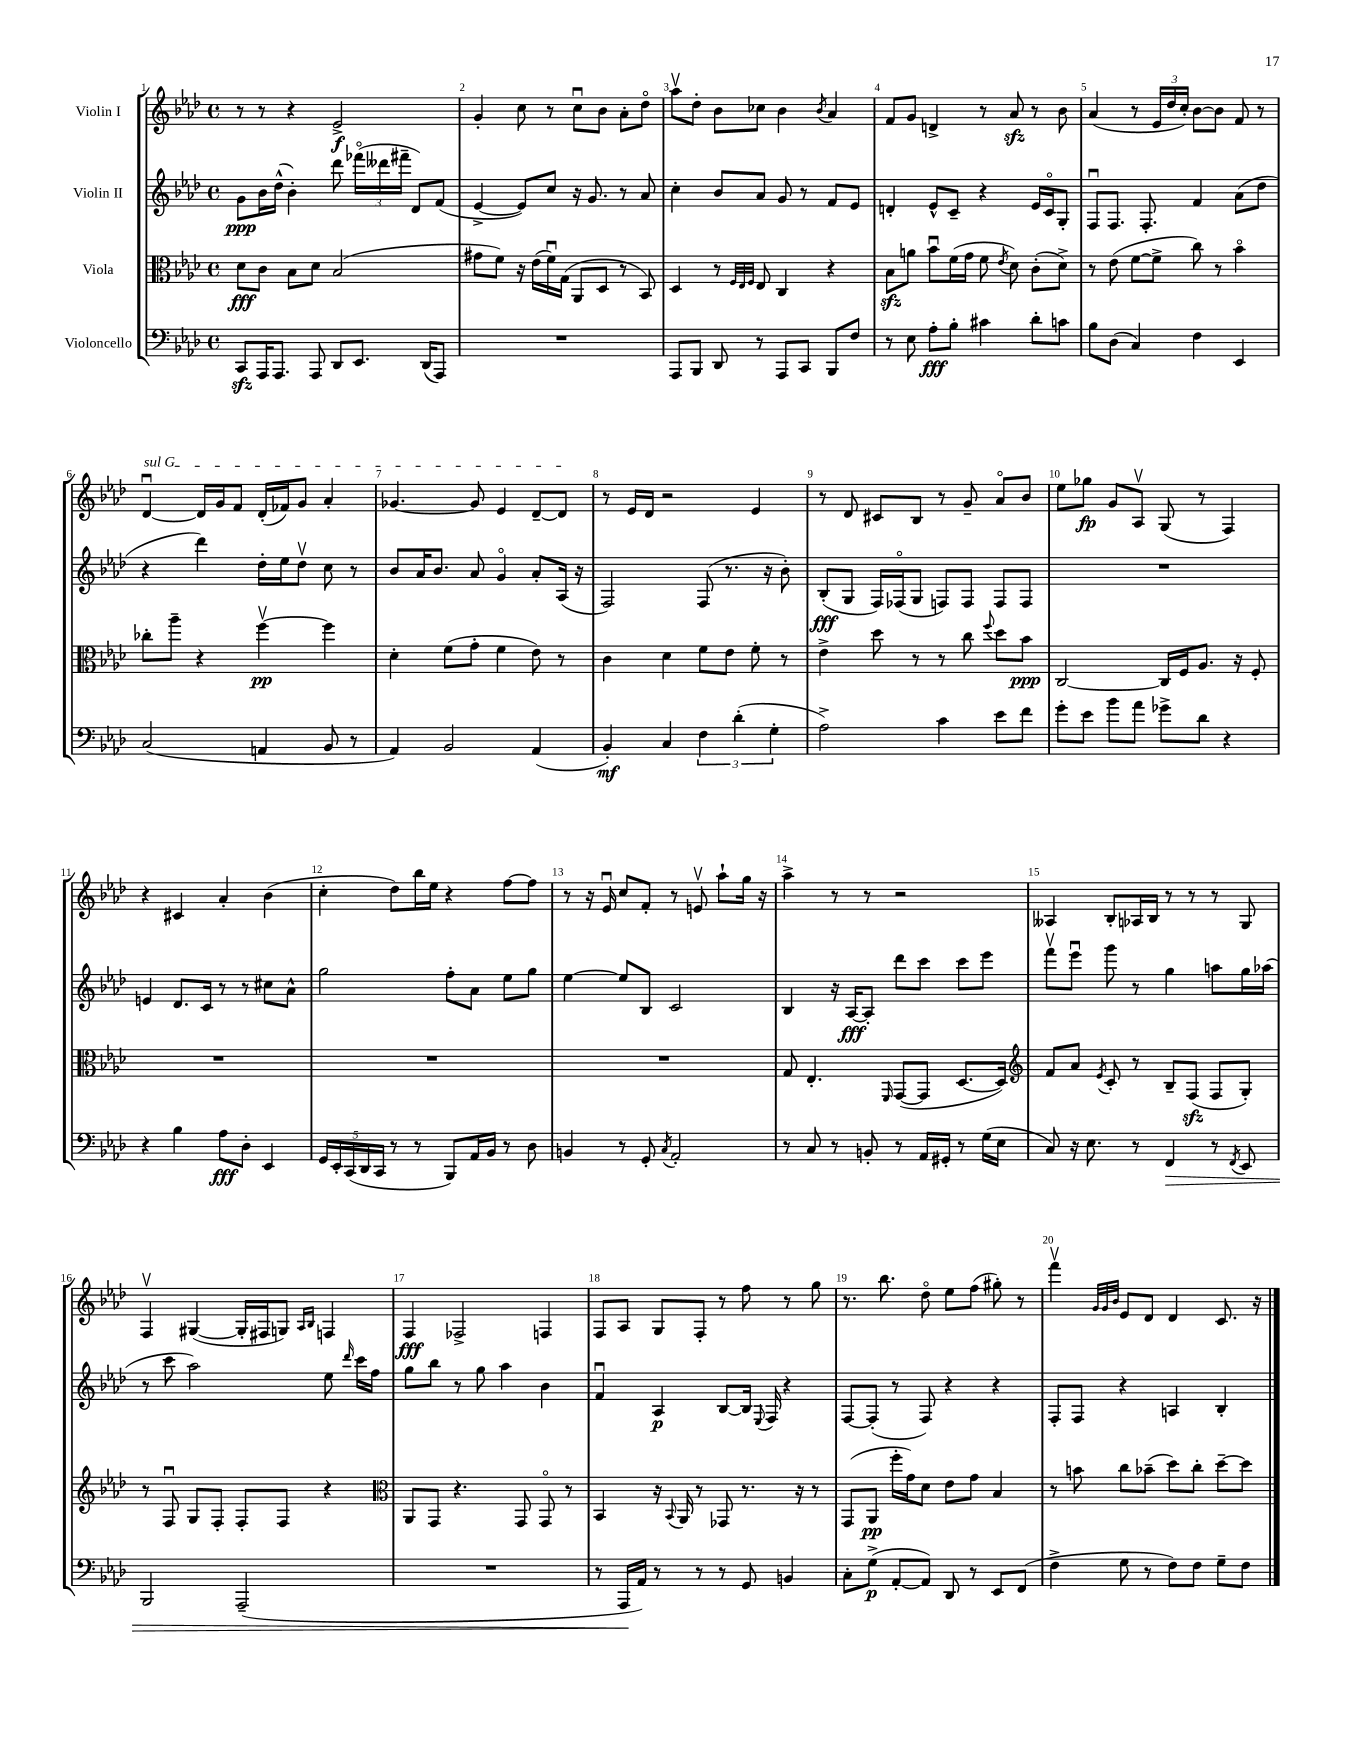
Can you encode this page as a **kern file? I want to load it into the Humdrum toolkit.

**kern	**kern	**kern	**kern
*staff4	*staff3	*staff2	*staff1
*clefF4	*clefC3	*clefG2	*clefG2
*k[b-e-a-d-]	*k[b-e-a-d-]	*k[b-e-a-d-]	*k[b-e-a-d-]
*M4/4	*M4/4	*M4/4	*M4/4
*met(c)	*met(c)	*met(c)	*met(c)
8CC	8d-	8g	8r
16AAA-	8c	16b-	8r
8.AAA-	.	(16dd-^^	.
.	8B-	4b-')	4r
8AAA-	8d-	.	.
8DD-	(2B-	8ddd-	2e-^
8.EE-	.	(24fff-o	.
.	.	24ddd--	.
.	.	24fff#~	.
.	.	8d-)	.
(16DD-	.	.	.
8AAA-)	.	(8f	.
=	=	=	=
1r	8g#	[4e-^	4g'
.	8f)	.	.
.	16r	8e-])	8cc
.	(16e-	.	.
.	16fu)	8cc	8r
.	(16G	.	.
.	8AA-	16r	8ccu
.	.	8.g	.
.	8D-	.	8b-
.	8r	8r	8a-'
.	8BB-)	8a-	8dd-o
=	=	=	=
8AAA-	4D-	4cc'	8aa-v
8BBB-	.	.	8dd-'
8DD-	8r	8b-	8b-
.	32qqF	.	.
.	32qqE-	.	.
.	32qqF	.	.
8r	8E-	8a-	8cc-
8AAA-	4C	8g	4b-
8CC	.	8r	.
.	.	.	8qb-
8BBB-	4r	8f	4a-
8F	.	8e-	.
=	=	=	=
8r	8B-	4d'	8f
8E-	8a	.	8g
8A-'	8b-u	8e-^^	4d^
8B-'	(16f	8c~	.
.	16g	.	.
4c#	8f	4r	8r
.	8qe-	.	.
.	8d-)	.	8a-
8d-'	(8c'	16e-	8r
.	.	16co	.
8c	8d-^)	8G'	8b-
=	=	=	=
8B-	8r	8Fu	(4a-
(8D-	(8e-	8.F	.
4C)	[8f	.	8r
.	.	8.F'	.
.	8f^]	.	24e-
.	.	.	24dd-
.	.	.	24cc')
4F	8cc)	4f	[8b-
.	8r	.	8b-]
4EE-	4b-o	(8a-	8f
.	.	8dd-	8r
=	=	=	=
(2C	8cc-'	4r	[4d-u
.	8aa-~	.	.
.	4r	4ddd-)	16d-]
.	.	.	16g
.	.	.	8f
4AA	[4ffv	16dd-'	(16d-'
.	.	16ee-	16f-)
.	.	8dd-v	8g
8BB-	4ff]	8cc	4a-'
8r	.	8r	.
=	=	=	=
4AA-)	4d-'	8b-	[4.g-
.	.	16a-	.
.	.	8.b-	.
2BB-	(8f	.	.
.	8g'	8a-	8g-]
.	4f	4go	4e-
(4AA-	8e-)	8a-'	[8d-~
.	8r	(16A-	8d-]
.	.	16r	.
=	=	=	=
4BB-')	4c	2F)	8r
.	.	.	16e-
.	.	.	16d-
4C	4d-	.	2r
6F	8f	(8F	.
.	8e-	8.r	.
(6d-'	.	.	.
.	8f'	.	4e-
.	.	16r	.
6G'	.	.	.
.	8r	8b-')	.
=	=	=	=
2A-^)	4e-^	(8B-'	8r
.	.	8G	8d-
.	8dd-	16F)	8c#
.	.	(16F-o	.
.	8r	8G	8B-
4c	8r	8F)	8r
.	8cc	8F	8g~
.	8qqff	.	.
8e-	8dd-	8F	8a-o
8f	8b-	8F	8b-
=	=	=	=
8g'	[2C	1r	8ee-
8e-	.	.	8gg-
8b-	.	.	8g
8a-	.	.	8A-v
8g-^	16C]	.	(8G
.	16F	.	.
8d-	8.A-	.	8r
4r	.	.	4F)
.	16r	.	.
.	8F'	.	.
=	=	=	=
4r	1r	4e	4r
4B-	.	8.d-	4c#
.	.	16c	.
8A-	.	8r	4a-'
8D-'	.	8r	.
4EE-	.	8cc#	(4b-
.	.	8a-^^	.
=	=	=	=
20GG	1r	2gg	4cc'
20EE-'	.	.	.
(20CC	.	.	.
20DD-	.	.	.
20CC	.	.	.
8r	.	.	8dd-)
8r	.	.	16bb-
.	.	.	16ee-
8BBB-)	.	8ff'	4r
16AA-	.	8a-	.
16BB-	.	.	.
8r	.	8ee-	[8ff
8D-	.	8gg	8ff]
=	=	=	=
4BB	1r	[4ee-	8r
.	.	.	16r
.	.	.	16e-u
8r	.	8ee-]	8cc
8GG'	.	8B-	8f'
8qC	.	.	.
2AA-'	.	2c	8r
.	.	.	8ev
.	.	.	8aa-`
.	.	.	16gg
.	.	.	16r
=	=	=	=
8r	8G	4B-	4aa-^
8C	4.E-'	.	.
8r	.	16r	8r
.	.	[16A-	.
8BB'	.	8A-']	8r
.	16qqFF	.	.
8r	([8GG	8ddd-	2r
16AA-	8GG]	8ccc	.
16GG#'	.	.	.
8r	[8.D-	8ccc	.
(16G	.	8eee-	.
16E-	16D-])	.	.
=	=	=	=
*	*clefG2	*	*
8C)	8f	8fffv	4A--
16r	8a-	8eee-u	.
8.E-	.	.	.
.	8qe-	.	.
.	8c'	8ggg	8B-'
8r	8r	8r	16A-
.	.	.	16B-
4FF	8B-~	4gg	8r
.	(8F	.	8r
8r	8F	8aa	8r
8qFF	.	.	.
8EE-	8G')	16gg	8G
.	.	(16aa-	.
=	=	=	=
2BBB-	8r	8r	4Fv
.	8Fu	8ccc	.
.	8G	2aa-)	([4G#
.	8F'	.	.
(2AAA-~	8F'	.	16G#']
.	.	.	16F#
.	8F	.	8G)
.	.	.	16qqA-
.	.	.	16qqB-
.	4r	8ee-	4F
.	.	16qqddd-	.
.	.	16ccc	.
.	.	16ff	.
=	=	=	=
*	*clefC3	*	*
1r	8AA-	8gg	4F
.	8GG	8bb-	.
.	4.r	8r	2F-^
.	.	8gg	.
.	.	4aa-	.
.	8GG	.	.
.	8GGo	4b-	4F
.	8r	.	.
=	=	=	=
8r	4BB-	4fu	8F
16AAA-	.	.	8A-
16AA-)	.	.	.
8r	16r	4A-	8G
.	8qqBB-	.	.
.	16AA-	.	.
8r	8r	.	8F'
8r	8GG-	[8B-	8r
8GG	8.r	16B-]	8ff
.	.	8qqE-	.
.	.	16F	.
4BB	.	4r	8r
.	16r	.	.
.	8r	.	8gg
=	=	=	=
8C'	(8GG	[8F	8.r
(8G^	8AA-	(8F']	.
.	.	.	8.bb-
[8AA-'	16ff'	8r	.
.	16g)	.	.
8AA-])	8d-	8F)	8dd-o
8DD-	8e-	4r	8ee-
8r	8g	.	(8ff
8EE-	4B-	4r	8gg#')
(8FF	.	.	8r
=	=	=	=
4F^	8r	8F'	4fffv
.	8b	8F	.
.	.	.	32qqg
.	.	.	32qqg
.	.	.	32qqb-
8G	8cc	4r	8e-
8r	(8b-~	.	8d-
8F)	8dd-)	4A	4d-
8F	8cc'	.	.
8G~	[8dd-~	4B-'	8.c
8F	8dd-]	.	.
.	.	.	16r
==	==	==	==
*-	*-	*-	*-
